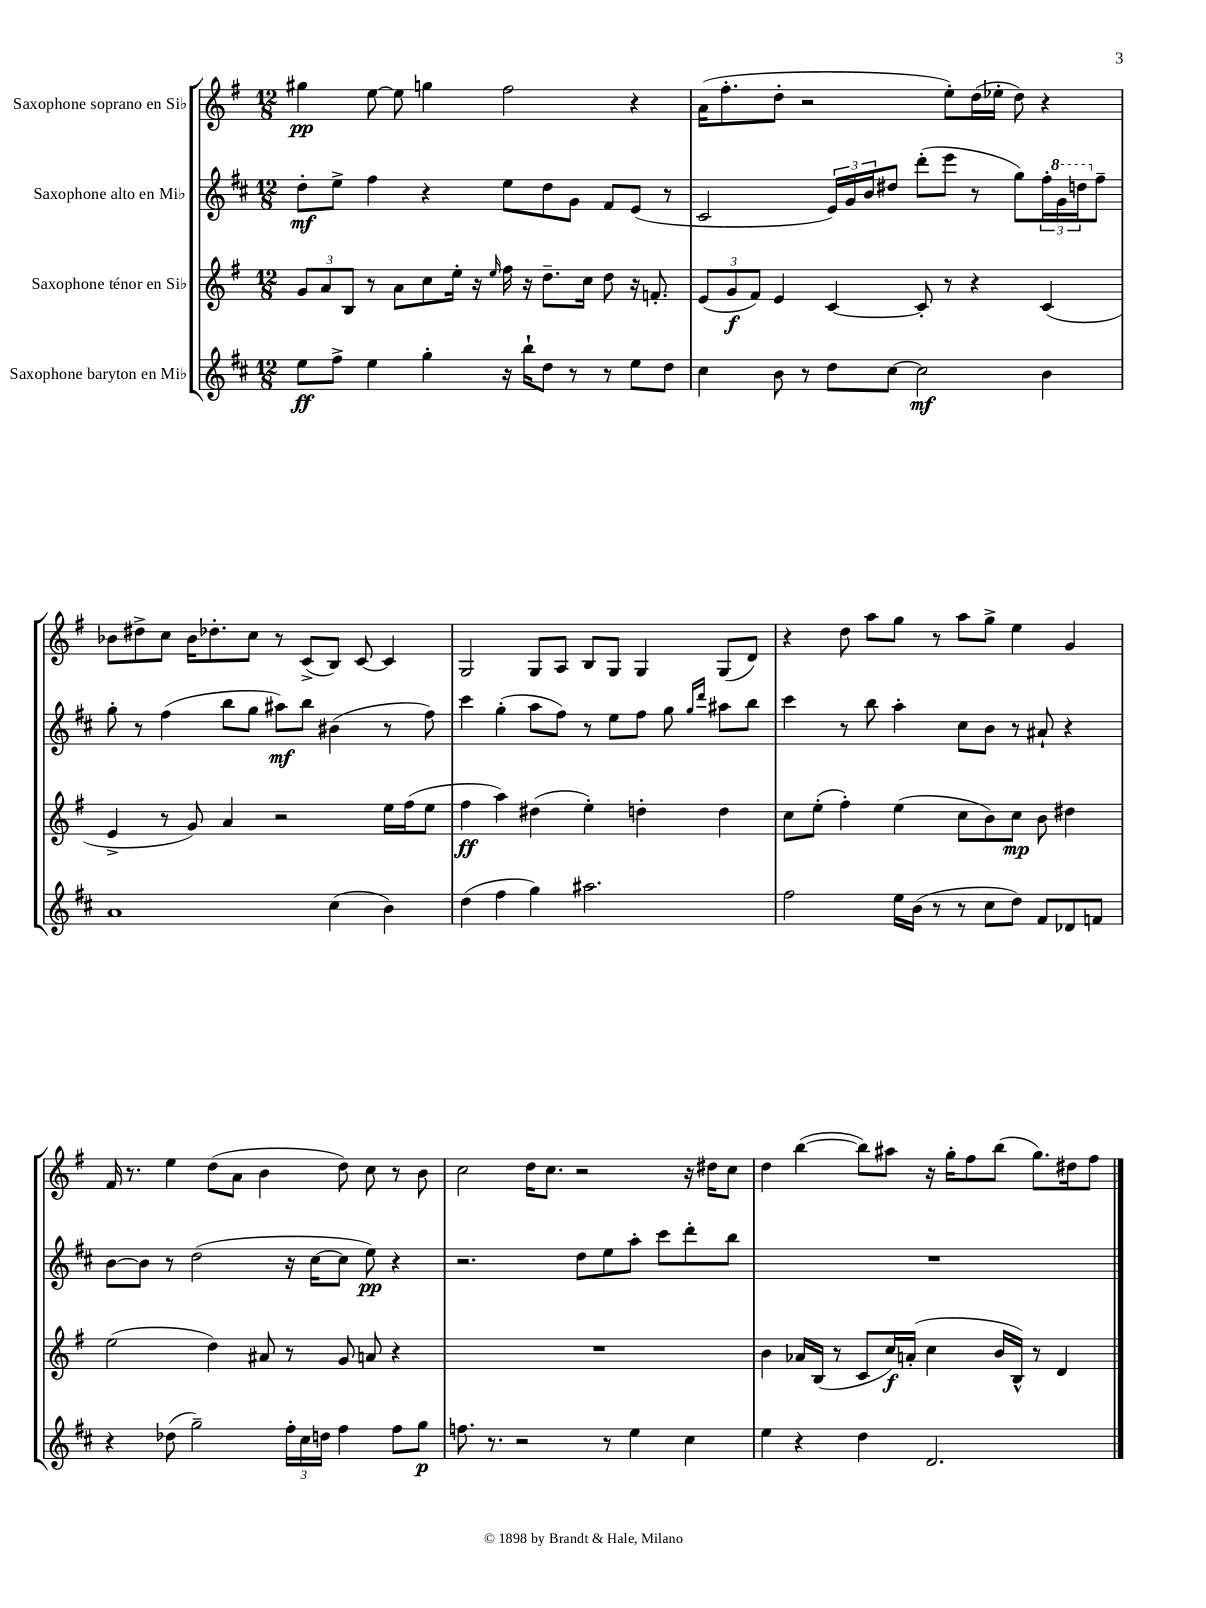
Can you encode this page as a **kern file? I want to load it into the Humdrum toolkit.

**kern	**kern	**kern	**kern
*staff4	*staff3	*staff2	*staff1
*clefG2	*clefG2	*clefG2	*clefG2
*k[f#c#]	*k[f#]	*k[f#c#]	*k[f#]
*M12/8	*M12/8	*M12/8	*M12/8
8ee	12g	8dd'	4gg#
.	12a	.	.
8ff#^	.	8ee^	.
.	12B	.	.
4ee	8r	4ff#	[8ee
.	8a	.	8ee]
4gg'	8cc	4r	4gg
.	16ee'	.	.
.	16r	.	.
.	16qqee	.	.
16r	16ff#	8ee	2ff#
16bb`	16r	.	.
8dd	8.dd~	8dd	.
8r	.	8g	.
.	16cc	.	.
8r	8dd	8f#	.
8ee	16r	(8e	4r
.	8.f'	.	.
8dd	.	8r	.
=	=	=	=
4cc#	(12e	2c#	(16a
.	.	.	8.ff#'
.	12g	.	.
.	12f#)	.	.
8b	4e	.	8dd'
8r	.	.	2r
8dd	[4c	24e)	.
.	.	24g	.
.	.	24b	.
[8cc#	.	8dd#	.
2cc#]	8c']	(8ddd'	.
.	8r	8eee	8ee')
.	4r	8r	(16dd
.	.	.	16ee-'
.	.	8gg)	8dd)
4b	(4c	24ff#'	4r
.	.	24gg	.
.	.	24ddd	.
.	.	8ff#~	.
=	=	=	=
1a	4e^	8gg'	8b-
.	.	8r	8dd#^
.	8r	(4ff#	8cc
.	8g)	.	16b-
.	.	.	8.dd-'
.	4a	8bb	.
.	.	8gg	8cc
.	2r	8aa#)	8r
.	.	8bb	(8c^
(4cc#	.	(4b#	8B)
.	.	.	[8c
4b)	16ee	8r	4c]
.	(16ff#	.	.
.	8ee	8ff#)	.
=	=	=	=
(4dd	4ff#	4ccc#	2G
4ff#	4aa)	(4gg'	.
4gg)	(4dd#	8aa	8G
.	.	8ff#)	8A
2.aa#	4ee')	8r	8B
.	.	8ee	8G
.	4dd'	8ff#	4G
.	.	8gg	.
.	.	16qqgg	.
.	.	16qqddd	.
.	4dd	8aa#	(8G
.	.	8bb	8d)
=	=	=	=
2ff#	8cc	4ccc#	4r
.	(8ee'	.	.
.	4ff#')	8r	8dd
.	.	8bb	8aa
16ee	(4ee	4aa'	8gg
(16b	.	.	.
8r	.	.	8r
8r	8cc	8cc#	8aa
8cc#	8b)	8b	8gg^
8dd)	8cc	8r	4ee
8f#	8b	8a#`	.
8d-	4dd#	4r	4g
8f	.	.	.
=	=	=	=
4r	(2ee	[8b	16f#
.	.	.	8.r
.	.	8b]	.
(8dd-	.	8r	4ee
2gg~)	.	(2dd	.
.	4dd)	.	(8dd
.	.	.	8a
.	8a#	.	4b
24ff#'	8r	16r	.
24cc#	.	.	.
.	.	[16cc#	.
24dd	.	.	.
4ff#	8g	8cc#]	8dd)
.	8a	8ee)	8cc
8ff#	4r	4r	8r
8gg	.	.	8b
=	=	=	=
8.ff	1.r	2.r	2cc
8.r	.	.	.
2r	.	.	.
.	.	.	16dd
.	.	.	8.cc
.	.	8dd	2r
8r	.	8ee	.
4ee	.	8aa'	.
.	.	8ccc#	.
4cc#	.	8ddd'	16r
.	.	.	16dd#
.	.	8bb	8cc
=	=	=	=
4ee	4b	1.r	4dd
4r	16a-	.	([4bb
.	(16B	.	.
.	8r	.	.
4dd	8c	.	8bb])
.	16cc)	.	8aa#
.	(16a'	.	.
2.d	4cc	.	16r
.	.	.	16gg'
.	.	.	8ff#
.	16b	.	(8bb
.	16B^^)	.	.
.	8r	.	8.gg)
.	4d	.	.
.	.	.	16dd#
.	.	.	8ff#
==	==	==	==
*-	*-	*-	*-
